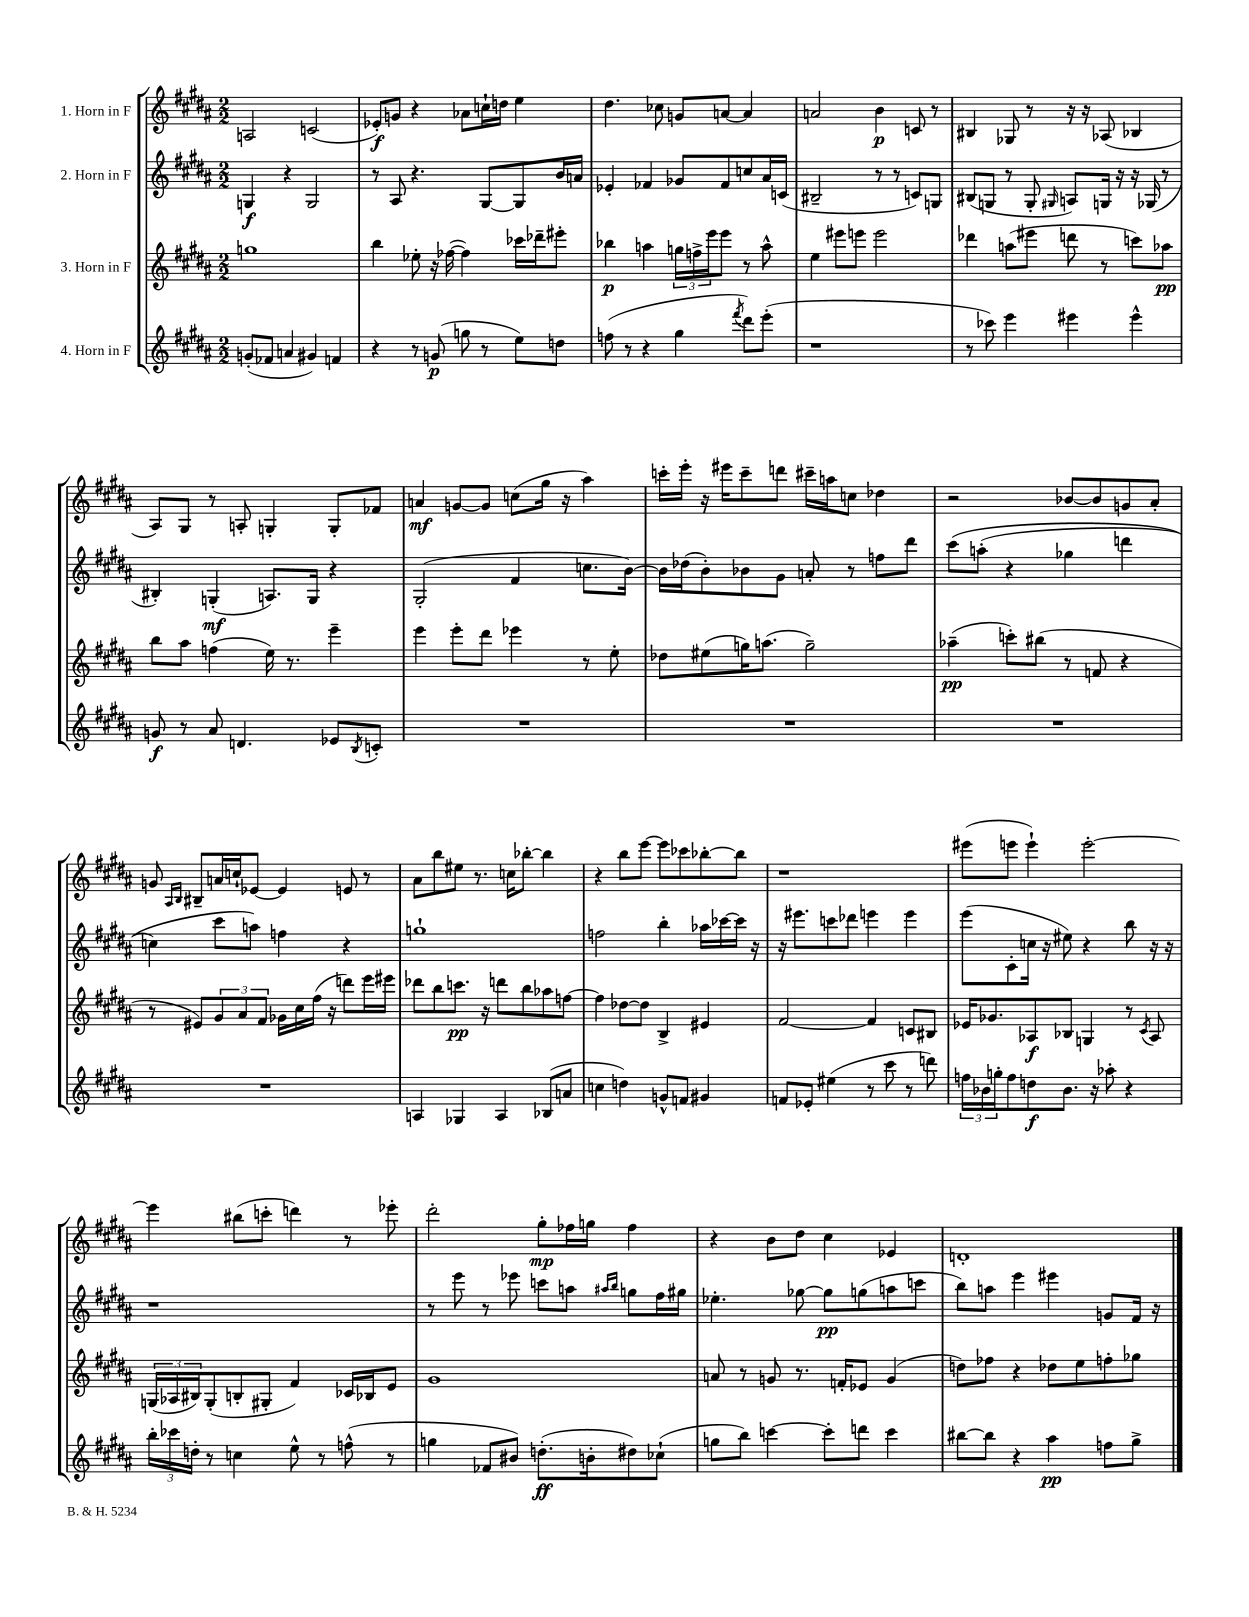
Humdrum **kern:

**kern	**dynam	**kern	**dynam	**kern	**dynam	**kern	**dynam
*part4	*part4	*part3	*part3	*part2	*part2	*part1	*part1
*staff4	*staff4	*staff3	*staff3	*staff2	*staff2	*staff1	*staff1
*I"4. Horn in F	*	*I"3. Horn in F	*	*I"2. Horn in F	*	*I"1. Horn in F	*
*clefG2	*	*clefG2	*	*clefG2	*	*clefG2	*
*k[f#c#g#d#a#]	*	*k[f#c#g#d#a#]	*	*k[f#c#g#d#a#]	*	*k[f#c#g#d#a#]	*
*M2/2	*	*M2/2	*	*M2/2	*	*M2/2	*
=131	=131	=131	=131	=131	=131	=131	=131
(8gn'/L	.	1ggn	.	4Gn/	f	2An/	.
8f-X/J	.	.	.	.	.	.	.
4an/	.	.	.	4r	.	.	.
4g#X/)	.	.	.	2G/	.	(2cn/	.
4fn/	.	.	.	.	.	.	.
=132	=132	=132	=132	=132	=132	=132	=132
4r	.	4bb\	.	8r	.	8e-X'/L)	f
.	.	.	.	8A#/	.	8gn/J	.
8r	.	8ee-X'\	.	4.r	.	4r	.
(8gn/	p	16r	.	.	.	.	.
.	.	([16ff-X\	.	.	.	.	.
8ggn\	.	4ff-\])	.	.	.	8a-X\L	.
8r	.	.	.	[8G#/L	.	16ccn`\L	.
.	.	.	.	.	.	16ddn\JJ	.
8ee\L)	.	16ccc-X\LL	.	8G#/]	.	4ee\	.
.	.	16ddd-X~\J	.	.	.	.	.
8ddn\J	.	8eee#X'\J	.	16b/L	.	.	.
.	.	.	.	16an/JJ	.	.	.
=133	=133	=133	=133	=133	=133	=133	=133
(8ffn\	.	4bb-X\	p	4e-X'/	.	4.dd#\	.
8r	.	.	.	.	.	.	.
4r	.	4aan\	.	4f-X/	.	.	.
.	.	.	.	.	.	8cc-X\	.
4gg#\	.	24ggn\LL	.	8g-X/L	.	8gn/L	.
.	.	24ffn^\	.	.	.	.	.
.	.	24eee\J	.	.	.	.	.
.	.	8eee\J	.	8f-/	.	[8an/J	.
8qfff#/	.	.	.	.	.	.	.
8ddd#\L)	.	8r	.	8ccn/	.	4a/]	.
(8eee'\J	.	8aa^^\	.	16a#/L	.	.	.
.	.	.	.	(16cn/JJ	.	.	.
=134	=134	=134	=134	=134	=134	=134	=134
1r	.	4ee\	.	2B#X~/	.	2an/	.
.	.	8eee#X\L	.	.	.	.	.
.	.	8eeen\J	.	.	.	.	.
.	.	2eee\	.	8r	.	4b\	p
.	.	.	.	8r	.	.	.
.	.	.	.	8cn/L)	.	8cn/	.
.	.	.	.	8Gn/J	.	8r	.
=135	=135	=135	=135	=135	=135	=135	=135
8r	.	4ddd-X\	.	(8B#X/L	.	4B#X/	.
8ccc-X\)	.	.	.	8Gn/J	.	.	.
4eee\	.	(8aan\L	.	8r	.	8G-X/	.
.	.	8eee#X\J	.	8G'/	.	8r	.
.	.	.	.	16qqG#X/	.	.	.
4eee#X\	.	8dddn\	.	8An/L)	.	16r	.
.	.	.	.	.	.	16r	.
.	.	8r	.	16Gn/Jk	.	(8A-X/	.
.	.	.	.	16r	.	.	.
4eee#^^\	.	8cccn\L)	.	16r	.	4B-X/	.
.	.	.	.	(16G-X/	.	.	.
.	.	8aa-X\J	pp	8r	.	.	.
!!LO:LB:g=z
=136	=136	=136	=136	=136	=136	=136	=136
8gn/	f	8bb\L	.	4B#X'/)	.	8A#/L)	.
8r	.	8aa#\J	.	.	.	8G#/J	.
8a#/	.	(4ffn\	.	(4Gn'/	mf	8r	.
4.dn/	.	.	.	.	.	8An'/	.
.	.	16ee\)	.	8.An/L)	.	4Gn'/	.
.	.	8.r	.	.	.	.	.
.	.	.	.	16G/Jk	.	.	.
8e-X/L	.	4eee~\	.	4r	.	8G'/L	.
8qB/	.	.	.	.	.	.	.
8cn'/J	.	.	.	.	.	8f-X/J	.
=137	=137	=137	=137	=137	=137	=137	=137
1r	.	4eee\	.	(2G#'/	.	4an/	mf
.	.	8eee'\L	.	.	.	[8gn/L	.
.	.	8ddd#\J	.	.	.	8g/J]	.
.	.	4eee-X\	.	4f#/	.	(8ccn\L	.
.	.	.	.	.	.	16gg#\Jk	.
.	.	.	.	.	.	16r	.
.	.	8r	.	8.ccn\L	.	4aa#\)	.
.	.	8ee'\	.	.	.	.	.
.	.	.	.	[16b\Jk)	.	.	.
=138	=138	=138	=138	=138	=138	=138	=138
1r	.	8dd-X\L	.	16b\LL]	.	16cccn'\LL	.
.	.	.	.	(16dd-X\J	.	16eee'\JJ	.
.	.	(8ee#X\	.	8b'\)	.	16r	.
.	.	.	.	.	.	16eee#X\KL	.
.	.	16ggn\K)	.	8b-X\	.	8ccc~\	.
.	.	(8.aan\J	.	.	.	.	.
.	.	.	.	8g#\J	.	8dddn\J	.
.	.	2gg~\)	.	8an'/	.	16ccc#X~\LL	.
.	.	.	.	.	.	16aan\J	.
.	.	.	.	8r	.	8ccn\J	.
.	.	.	.	8ffn\L	.	4dd-X\	.
.	.	.	.	8ddd#\J	.	.	.
=139	=139	=139	=139	=139	=139	=139	=139
1r	.	(4aa-X~\	pp	(8ccc#\L	.	2r	.
.	.	.	.	(8aan'\J	.	.	.
.	.	8cccn'\L)	.	4r	.	.	.
.	.	(8bb#X\J	.	.	.	.	.
.	.	8r	.	4gg-X\	.	[8b-X/L	.
.	.	8fn/	.	.	.	8b-/]	.
.	.	4r	.	4dddn\	.	8gn/	.
.	.	.	.	.	.	8a#'/J	.
!!LO:LB:g=z
=140	=140	=140	=140	=140	=140	=140	=140
1r	.	8r	.	4ccn\)	.	8gn/	.
.	.	.	.	.	.	16qqA#/LL	.
.	.	.	.	.	.	16qqB/JJ	.
.	.	8e#X/L)	.	.	.	8B#X~/L	.
.	.	12g#/	.	8ccc#\L	.	16an/L	.
.	.	.	.	.	.	16ccn`/J	.
.	.	12a#/	.	.	.	.	.
.	.	.	.	8aan\J)	.	[8e-X/J	.
.	.	12f#/J	.	.	.	.	.
.	.	16g-X\LL	.	4ffn\	.	4e-/]	.
.	.	16cc#\	.	.	.	.	.
.	.	(16ff#\JJ	.	.	.	.	.
.	.	16r	.	.	.	.	.
.	.	8dddn\L)	.	4r	.	8en/	.
.	.	16eee\L	.	.	.	8r	.
.	.	16eee#X\JJ	.	.	.	.	.
=141	=141	=141	=141	=141	=141	=141	=141
4An/	.	8ddd-X\L	.	1ggn`	.	8a#\L	.
.	.	8bb\	.	.	.	8bb\	.
4G-X/	.	8.cccn\J	pp	.	.	8ee#X\J	.
.	.	.	.	.	.	8.r	.
.	.	16r	.	.	.	.	.
4A/	.	8dddn\L	.	.	.	.	.
.	.	.	.	.	.	16ccn\KL	.
.	.	8bb\	.	.	.	[8bb-X'\J	.
(8B-X/L	.	8aa-X\	.	.	.	4bb-\]	.
8an/J	.	[8ffn\J	.	.	.	.	.
=142	=142	=142	=142	=142	=142	=142	=142
4ccn\	.	4ff\]	.	2ffn\	.	4r	.
4ddn\)	.	[8dd-X\L	.	.	.	8bb\L	.
.	.	8dd-\J]	.	.	.	[8eee\J	.
8gn^^/L	.	4B^/	.	4bb'\	.	8eee\L]	.
8fn/J	.	.	.	.	.	8ccc-X\	.
4g#X/	.	4e#X/	.	16aa-X\LL	.	[8bb-X'\	.
.	.	.	.	[16ccc-X\	.	.	.
.	.	.	.	16ccc-\JJ]	.	8bb-\J]	.
.	.	.	.	16r	.	.	.
=143	=143	=143	=143	=143	=143	=143	=143
8fn/L	.	[2f#/	.	16r	.	1r	.
.	.	.	.	8.eee#X\L	.	.	.
8e-X'/J	.	.	.	.	.	.	.
(4ee#X\	.	.	.	8cccn\	.	.	.
.	.	.	.	8ddd-X\J	.	.	.
8r	.	4f#/]	.	4eeen\	.	.	.
8ccc#\	.	.	.	.	.	.	.
8r	.	8cn/L	.	4eee\	.	.	.
8dddn\)	.	8B#X/J	.	.	.	.	.
=144	=144	=144	=144	=144	=144	=144	=144
24ffn\LL	.	16e-X/KL	.	(8eee\L	.	(8eee#X\L	.
24b-X\	.	.	.	.	.	.	.
.	.	8.g-X/	.	.	.	.	.
24ggn'\J	.	.	.	.	.	.	.
8ff\	.	.	.	8c#'\	.	8eeen\J	.
8ddn\	f	8A-X/	f	16ccn\Jk	.	4eee`\)	.
.	.	.	.	16r	.	.	.
8.b-\J	.	8B-X/J	.	8ee#X\)	.	.	.
.	.	4Gn/	.	4r	.	[2eee'\	.
16r	.	.	.	.	.	.	.
8aa-X'\	.	.	.	.	.	.	.
4r	.	8r	.	8bb\	.	.	.
.	.	8qc#/	.	.	.	.	.
.	.	8A-/	.	16r	.	.	.
.	.	.	.	16r	.	.	.
!!LO:LB:g=z
=145	=145	=145	=145	=145	=145	=145	=145
24bb'\LL	.	(24Gn/LL	.	1r	.	4eee\]	.
24ccc-X\	.	24A-X/	.	.	.	.	.
24ddn'\JJ	.	24B#X/J)	.	.	.	.	.
8r	.	(8G'/	.	.	.	.	.
4ccn\	.	8Bn'/	.	.	.	(8bb#X\L	.
.	.	8G#X'/J	.	.	.	8cccn'\J	.
8ee^^\	.	4f#/)	.	.	.	4dddn\)	.
8r	.	.	.	.	.	.	.
(8ffn^^\	.	16c-X/LL	.	.	.	8r	.
.	.	16B-X/J	.	.	.	.	.
8r	.	8e/J	.	.	.	8eee-X'\	.
=146	=146	=146	=146	=146	=146	=146	=146
4ggn\	.	1g#	.	8r	.	2ddd#'\	.
.	.	.	.	8eee\	.	.	.
8f-X/L	.	.	.	8r	.	.	.
8b#X/J)	.	.	.	8eee-X\	.	.	.
(8.ddn'\L	ff	.	.	8cccn\L	.	8gg#'\L	mp
.	.	.	.	8aan\J	.	16ff-X\L	.
16bn'\k	.	.	.	.	.	16ggn\JJ	.
.	.	.	.	16qqaa#X/LL	.	.	.
.	.	.	.	16qqbb/JJ	.	.	.
8dd#X\)	.	.	.	8ggn\L	.	4ff-\	.
(8cc-X`\J	.	.	.	16ff#\L	.	.	.
.	.	.	.	16gg#X\JJ	.	.	.
=147	=147	=147	=147	=147	=147	=147	=147
8ggn\L	.	8an/	.	4.ee-X'\	.	4r	.
8bb\J)	.	8r	.	.	.	.	.
[4cccn\	.	8gn/	.	.	.	8b\L	.
.	.	8.r	.	[8gg-X\	.	8dd#\J	.
8ccc'\L]	.	.	.	8gg-\L]	pp	4cc#\	.
.	.	16fn'/KL	.	.	.	.	.
8dddn\J	.	8e-X/J	.	(8ggn\	.	.	.
4ccc\	.	(4g/	.	8aan\	.	4e-X/	.
.	.	.	.	8cccn\J	.	.	.
=148	=148	=148	=148	=148	=148	=148	=148
[8bb#X\L	.	8ddn\L)	.	8bb\L)	.	1dn'	.
8bb#\J]	.	8ff-X\J	.	8aan\J	.	.	.
4r	.	4r	.	4eee\	.	.	.
4aa#\	pp	8dd-X\L	.	4eee#X\	.	.	.
.	.	8ee\	.	.	.	.	.
8ffn\L	.	8ffn'\	.	8gn/L	.	.	.
8gg#^\J	.	8gg-X\J	.	16f#/Jk	.	.	.
.	.	.	.	16r	.	.	.
==	==	==	==	==	==	==	==
*-	*-	*-	*-	*-	*-	*-	*-
